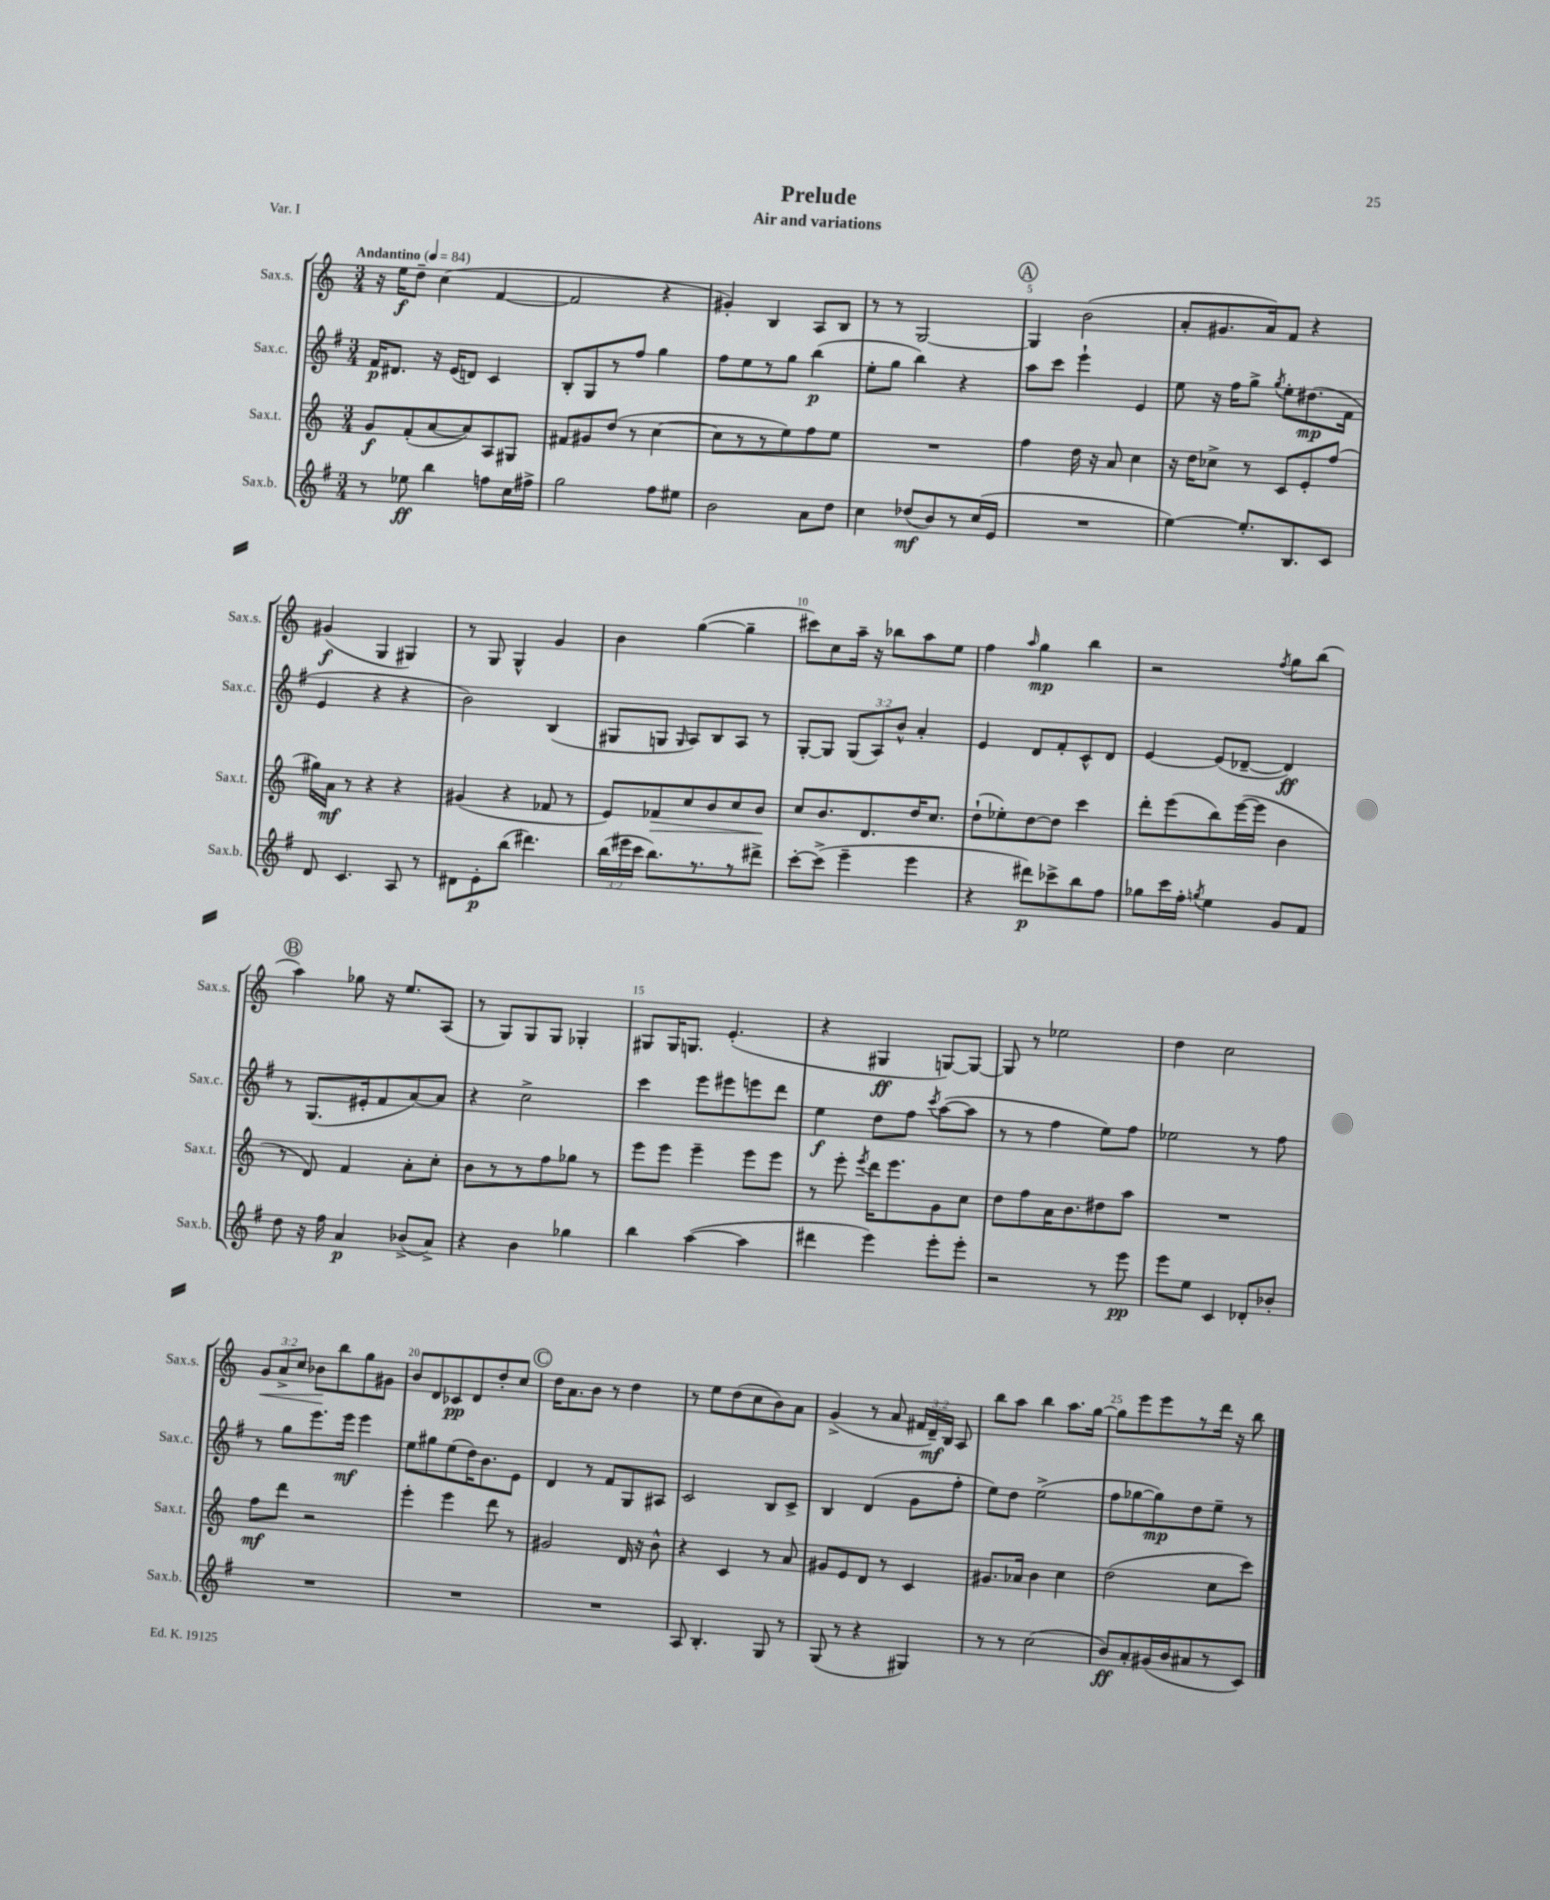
\header { title = "Prelude" subtitle = "Air and variations" piece = "Var. I" }
<<
\new StaffGroup <<
\new Staff = "s0" \with { instrumentName = "Sax.s." shortInstrumentName = "Sax.s." } {
    \clef treble \key c \major \numericTimeSignature \time 3/4 \override Staff.TupletNumber.text = #tuplet-number::calc-fraction-text \tempo "Andantino" 4 = 84
    \autoBeamOff r16 e''16[\f d''8]-- c''4( f'4~ |
    f'2 r4 |
    gis'4-.) b4 a8[ b8] |
    r8 r8 g2~ |
    \mark \markup { \circle "A" } g4 b'2( |
    a'8[-. gis'8. a'16) f'8] r4 |
    gis'4\f( g4 gis4) |
    r8 g8 g4-^ g'4 |
    b'4 g''4~( g''4-- |
    cis'''8[) c''8 a''16]-- r16 bes''8[ a''8 e''8] |
    f''4 \grace { a''16 } g''4\mp b''4 |
    r2 \acciaccatura { f''8 } g''8[ b''8]( |
    \mark \markup { \circle "B" } a''4) ges''8 r16 e''8.[ a8]( |
    r8 g8[) g8 g8] ges4-. |
    gis8[ gis16 g8.] e'4.-.( |
    r4 gis4\ff g8[~) g8]~ |
    g8 r8 ees''2 |
    d''4 c''2 |
    \tuplet 3/2 { g'8[\< a'8-> c''8] } bes'8[\! b''8 g''8 gis'8] |
    b'8[ d'8 ces'8\pp d'8 d''8-. c''8] |
    \mark \markup { \circle "C" } d''16[ a'8. b'8] r8 d''4 |
    r8 e''8[ d''8( c''8 b'8) a'8] |
    g'4->( r8 a'8 \tuplet 3/2 { fis'16[ d'16--\mf) b16] } a8 |
    b''8[ a''8] b''4 a''8.[ g''16]~ |
    g''8[ e'''8 e'''8 r8 d'''16] r16 b''8 \bar "|." |
}
\new Staff = "s1" \with { instrumentName = "Sax.c." shortInstrumentName = "Sax.c." } {
    \clef treble \key g \major \numericTimeSignature \time 3/4 \override Staff.TupletNumber.text = #tuplet-number::calc-fraction-text
    \autoBeamOff fis'16[\p dis'8.] r16 e'16[( d'8]) c'4 |
    b8[-. g8 r8 fis''8] g''4 |
    fis''8[ e''8 r8 g''8] b''4\p( |
    e''8[-. g''8] b''4) r4 |
    \mark \markup { \circle "A" } a''8[ c'''8] e'''4-! e'4 |
    e''8 r16 fis''16[ g''8]-> \acciaccatura { g''8 } e''8[-. dis''8.\mp( fis'16] |
    e'4 r4 r4 |
    b'2) b4( |
    gis8[ g8] \grace { g16 } a8[) b8 a8] r8 |
    g8[~-. g8] \tuplet 3/2 { g8[( a8) b'8]-^ } a'4-. |
    e'4 d'8[ fis'8-. c'8-^ d'8] |
    e'4~ e'8[( des'8]~-- des'4\ff) |
    \mark \markup { \circle "B" } r8 g8.[( eis'16-. fis'8 a'8~) a'8] |
    r4 c''2-> |
    c'''4 e'''8[ eis'''8 e'''8 d'''8] |
    e''4\f d''8[ fis''8] \acciaccatura { c'''8 } a''8[~( a''8] |
    r8 r8 fis''4 e''8[) fis''8] |
    ees''2 r8 fis''8 |
    r8 g''8[ e'''8. e'''16]\mf e'''4 |
    e''8[ gis''8 e''8( d''16) b'8. e'8] |
    \mark \markup { \circle "C" } d'4 r8 fis'8[ g8 ais8] |
    c'2 b8[ c'8]-> |
    b4 d'4( g'8[ fis''8]-. |
    e''8[) d''8] e''2->( |
    fis''8[ ges''8~ ges''8\mp) d''8 e''8]-- r8 \bar "|." |
}
\new Staff = "s2" \with { instrumentName = "Sax.t." shortInstrumentName = "Sax.t." } {
    \clef treble \key c \major \numericTimeSignature \time 3/4
    \autoBeamOff g'8[\f f'8-.( a'8~ a'8) a8 gis8] |
    fis'8[ gis'8 d''8]( r8 c''4~ |
    c''8[ r8 r8 e''8) f''8 e''8] |
    R2. |
    \mark \markup { \circle "A" } f''4 d''16 r16 a'8 c''4 |
    r16 d''16[ ces''8]-> r8 c'8[ e'8-. f''8]( |
    gis''16[) a'16]\mf r8 r4 r4 |
    gis'4( r4 fes'8 r8 |
    e'8[) fes'8\> c''8 b'8 c''8 b'8]\! |
    c''8[ b'8. d'8. d''16 c''8.] |
    d''8[-!( ees''8-.) d''8~ d''8] c'''4 |
    d'''8[-. e'''8( b''8) e'''16~( e'''16] b'4 |
    \mark \markup { \circle "B" } r8 d'8) f'4 a'8[-. c''8]-. |
    b'8[ r8 r8 f''8 ges''8] r8 |
    e'''8[ e'''8] e'''4-- e'''8[ e'''8] |
    r8 e'''8-. \acciaccatura { e'''8 } d'''16[ e'''8. g'8 c''8] |
    d''8[ f''8 a'16 b'8. dis''8 a''8] |
    R2. |
    f''8[\mf d'''8] r2 |
    e'''4-. e'''4 d'''8 r8 |
    \mark \markup { \circle "C" } gis'2 d'16 r16 b'8-^ |
    r4 c'4 r8 a'8 |
    gis'8[ e'8 d'8] r8 c'4 |
    gis'8.[ aes'16] b'4 c''4 |
    d''2( c''8[ c'''8]) \bar "|." |
}
\new Staff = "s3" \with { instrumentName = "Sax.b." shortInstrumentName = "Sax.b." } {
    \clef treble \key g \major \numericTimeSignature \time 3/4 \override Staff.TupletNumber.text = #tuplet-number::calc-fraction-text
    \autoBeamOff r8 ees''8\ff b''4 f''8[ c''16 fis''16]-> |
    g''2 fis''8[ eis''8] |
    b'2 a'8[ d''8] |
    c''4 des''8[\mf( b'8) r8 c''16( e'16] |
    \mark \markup { \circle "A" } R2. |
    e''4~) e''8.[-. b8. c'8] |
    d'8 c'4. a8 r8 |
    dis'8[ e'8-.\p b''8]( dis'''4.) |
    \tuplet 3/2 { b''16[( eis'''16 c'''16] } b''8.[) r8. r8 dis'''8]-> |
    c'''8[~-. c'''8]->( e'''4-- e'''4 |
    r4 dis'''8[\p) ces'''8-> b''8 fis''8] |
    ges''8[ c'''16 fis''16]-. \acciaccatura { g''8 } e''4 g'8[ fis'8] |
    \mark \markup { \circle "B" } d''8 r16 fis''16 a'4\p bes'8[->( a'8]->) |
    r4 b'4 ges''4 |
    b''4 a''4~( a''4 |
    dis'''4 e'''4) e'''8[-. e'''8]-. |
    r2 r8 e'''8\pp |
    e'''8[ e''8] c'4 des'8[-. bes'8]-. |
    R2. |
    R2. |
    \mark \markup { \circle "C" } R2. |
    a8 b4.-. g8 r8 |
    g8( r8 r4 gis4) |
    r8 r8 c''2( |
    b'8[\ff) a'8-. gis'16( b'16 ais'8 r8 c'8]) \bar "|." |
}
>>
>>
\layout { \context { \Score \override BarNumber.break-visibility = ##(#f #t #t) barNumberVisibility = #(every-nth-bar-number-visible 5) } }
